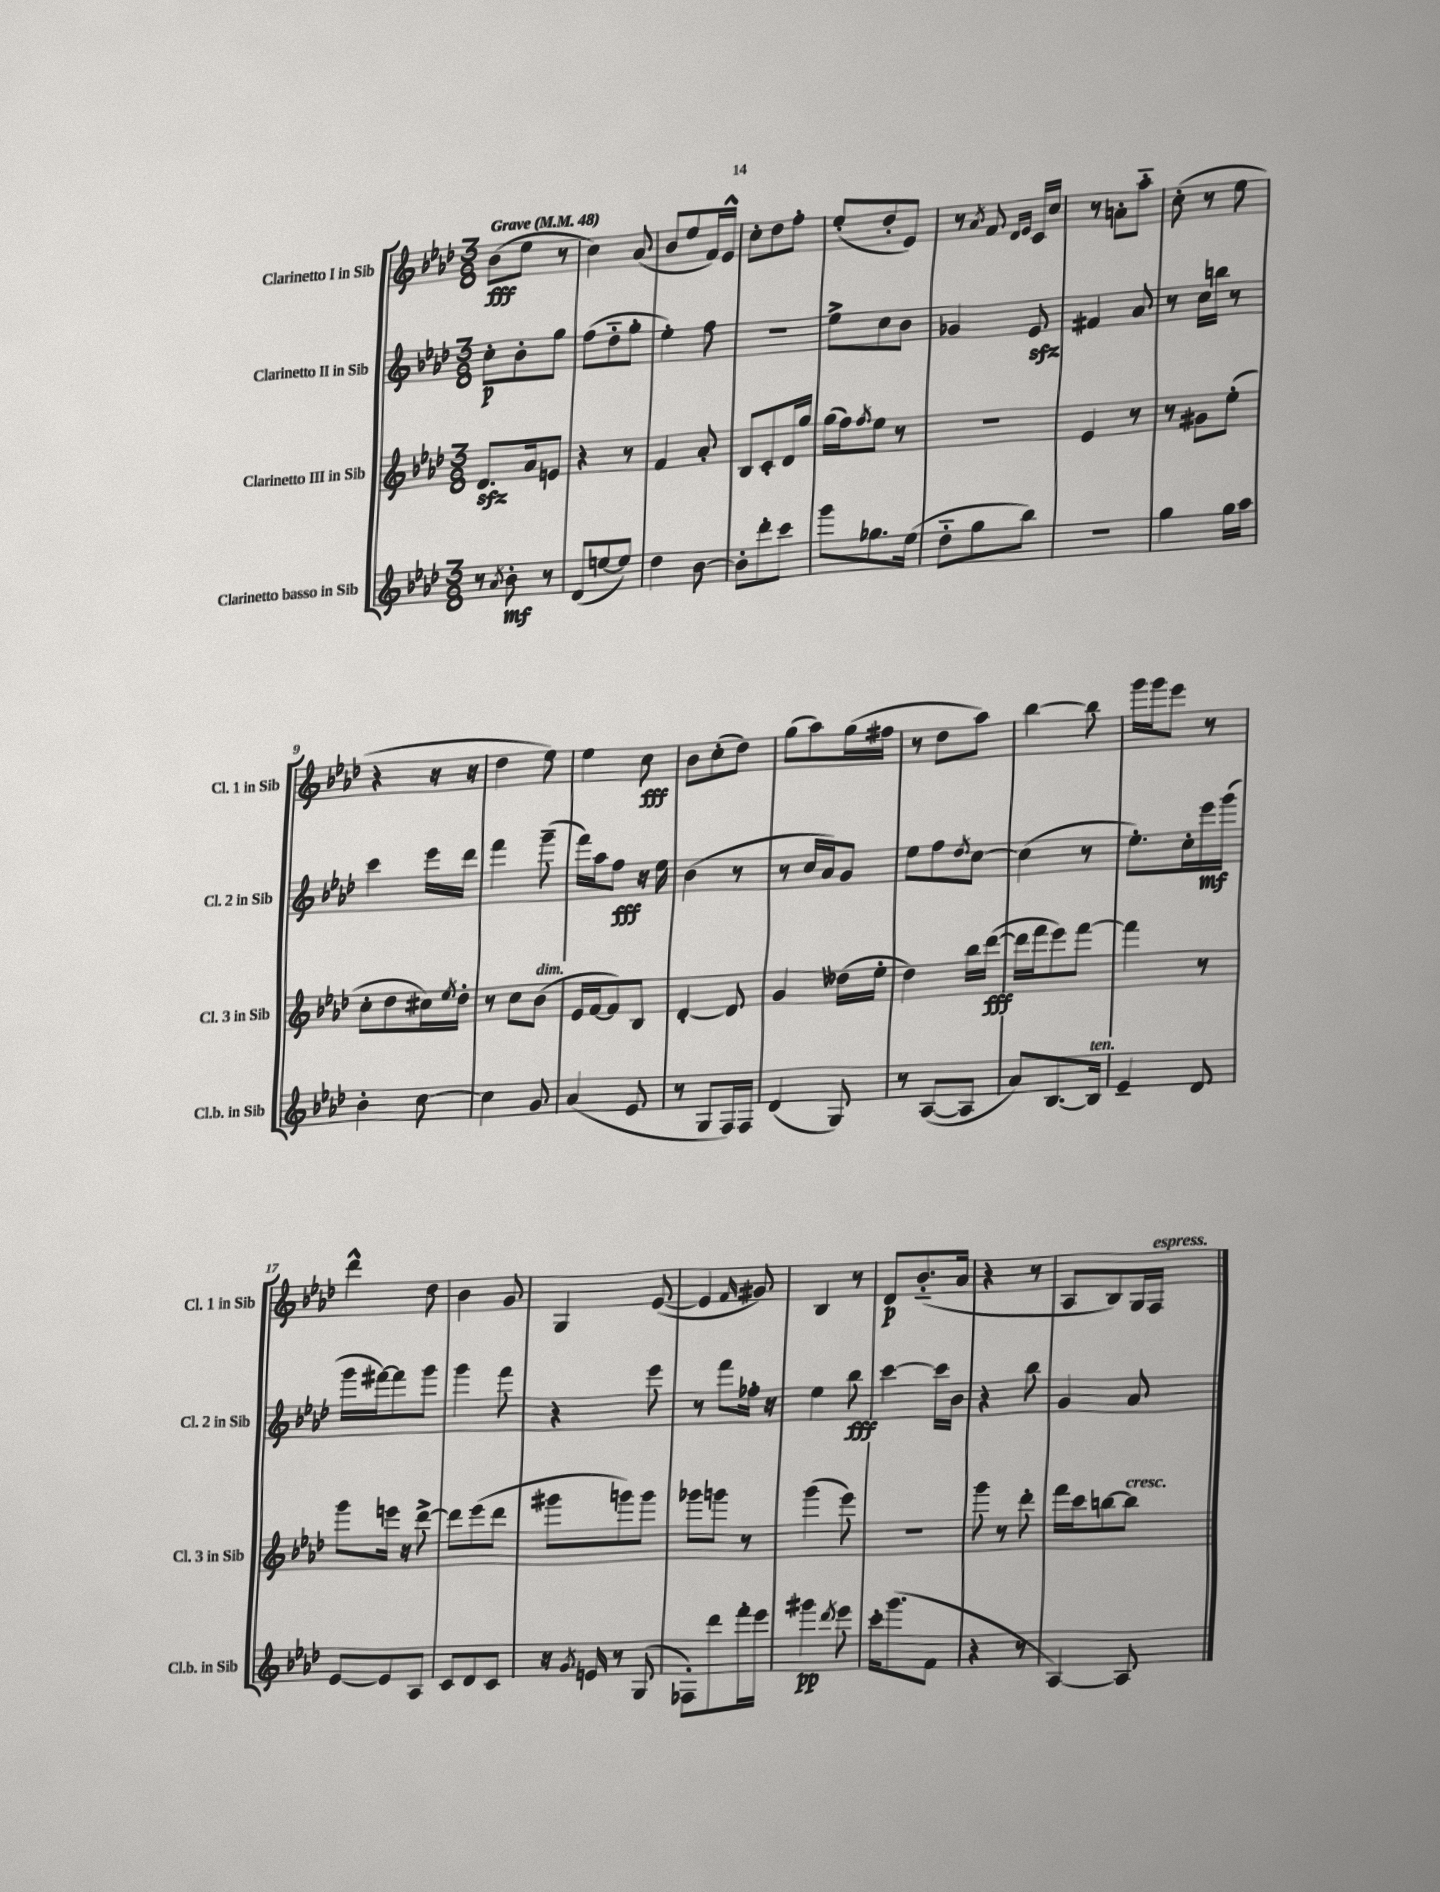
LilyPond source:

<<
\new StaffGroup <<
\new Staff = "s0" \with { instrumentName = "Clarinetto I in Sib" shortInstrumentName = "Cl. 1 in Sib" } {
    \clef treble \key aes \major \numericTimeSignature \time 3/8 \tempo "Grave" 4 = 48
    bes'8\fff( ees''8 r8 |
    c''4) aes'8( |
    bes'8 ees''8 f'16) ees'16-^ |
    c''8-. des''8 f''8-. |
    ees''8-.( des''8-. ees'8) |
    r8 \acciaccatura { aes'8 } f'8 \grace { des'16 ees'16 } c'16 c''16 |
    r8 a'8-. aes''8-_ |
    c''8-.( r8 ees''8 |
    r4 r16 r16 |
    des''4 ees''8) |
    ees''4 c''8\fff |
    bes'8 c''8-.( des''8) |
    g''8( aes''8) g''16( fis''16 |
    r8 des''8 aes''8) |
    bes''4~ bes''8 |
    g'''16 g'''16 ees'''8 r8 |
    des'''4-^ des''8 |
    bes'4 g'8 |
    g4 ees'8~( |
    ees'4 \grace { f'16 } gis'8) |
    bes4 r8 |
    des'8\p bes'8.-_( aes'16 |
    r4 r8 |
    aes8 bes8) g16 f16^\markup { \italic "espress." } \bar "|." |
}
\new Staff = "s1" \with { instrumentName = "Clarinetto II in Sib" shortInstrumentName = "Cl. 2 in Sib" } {
    \clef treble \key aes \major \numericTimeSignature \time 3/8
    c''8-.\p bes'8-. g''8 |
    f''8( des''8-_ g''8-. |
    ees''4-.) f''8 |
    R4. |
    ees''8-> c''8 bes'8 |
    ges'4 ees'8\sfz |
    fis'4 aes'8 |
    r8 c''16 b''16 r8 |
    c'''4 ees'''16 des'''16 |
    f'''4 g'''8--( |
    f'''16) aes''16 f''8\fff r16 ees''16 |
    bes'4( r8 |
    r8 c''16 aes'16) g'8 |
    ees''8 f''8 \acciaccatura { des''8 } c''8~ |
    c''4( r8 |
    ees''8.-.) c''16-. ees'''16\mf g'''16( |
    g'''16 fis'''16~) fis'''8 g'''8 |
    g'''4 f'''8 |
    r4 ees'''8 |
    r8 f'''8 fes''16-. r16 |
    ees''4 bes''8\fff |
    c'''4~ c'''16 bes'16 |
    r4 bes''8 |
    g'4 aes'8 \bar "|." |
}
\new Staff = "s2" \with { instrumentName = "Clarinetto III in Sib" shortInstrumentName = "Cl. 3 in Sib" } {
    \clef treble \key aes \major \numericTimeSignature \time 3/8
    des'8.\sfz aes'16 e'8 |
    r4 r8 |
    f'4 aes'8-. |
    bes8 c'8-. des'16 g''16 |
    g''16( f''16) \acciaccatura { f''8 } ees''8 r8 |
    R4. |
    ees'4 r8 |
    r8 gis'8 ees''8-.( |
    c''8-. des''8 cis''16) \acciaccatura { ees''8 } des''16-. |
    r8 c''8 bes'8^\markup { \italic "dim." }( |
    ees'16 f'16~ f'8) bes8 |
    des'4~-. des'8 |
    g'4 deses''16( ees''16-. |
    des''4) bes''16 des'''16~\fff( |
    des'''16 f'''16 ees'''8) f'''8~ |
    f'''4 r8 |
    g'''8 e'''16 r16 des'''8~-> |
    des'''8 ees'''8( des'''8 |
    gis'''8 g'''8) g'''8 |
    ges'''8 g'''8 r8 |
    g'''4( ees'''8) |
    R4. |
    g'''8 r8 des'''8-. |
    f'''16 c'''16 b''8~ b''8^\markup { \italic "cresc." } \bar "|." |
}
\new Staff = "s3" \with { instrumentName = "Clarinetto basso in Sib" shortInstrumentName = "Cl.b. in Sib" } {
    \clef treble \key aes \major \numericTimeSignature \time 3/8
    r8 \acciaccatura { aes'8 } bes'8-.\mf r8 |
    des'8( e''8~ e''8) |
    des''4 bes'8~ |
    bes'8-. des'''8-. c'''8 |
    g'''8 ges''8. ees''16( |
    des''8-_ g''8 bes''8) |
    R4. |
    g''4 g''16 aes''16 |
    bes'4-. c''8~ |
    c''4 g'8 |
    aes'4( ees'8 |
    r8 g8 f16) f16 |
    des'4( g8) |
    r8 aes8~( aes8 |
    aes'8) bes8.~ bes16^\markup { \italic "ten." } |
    ees'4-- des'8 |
    ees'8~ ees'8 aes8 |
    c'8 des'8 c'8 |
    r16 \acciaccatura { g'8 } e'16 r8 g8( |
    fes8-.) des'''8 f'''16-. ees'''16 |
    gis'''4\pp \acciaccatura { des'''8 } ees'''8 |
    c'''16-. g'''8.( f'8 |
    r4 r8 |
    aes4~) aes8 \bar "|." |
}
>>
>>
